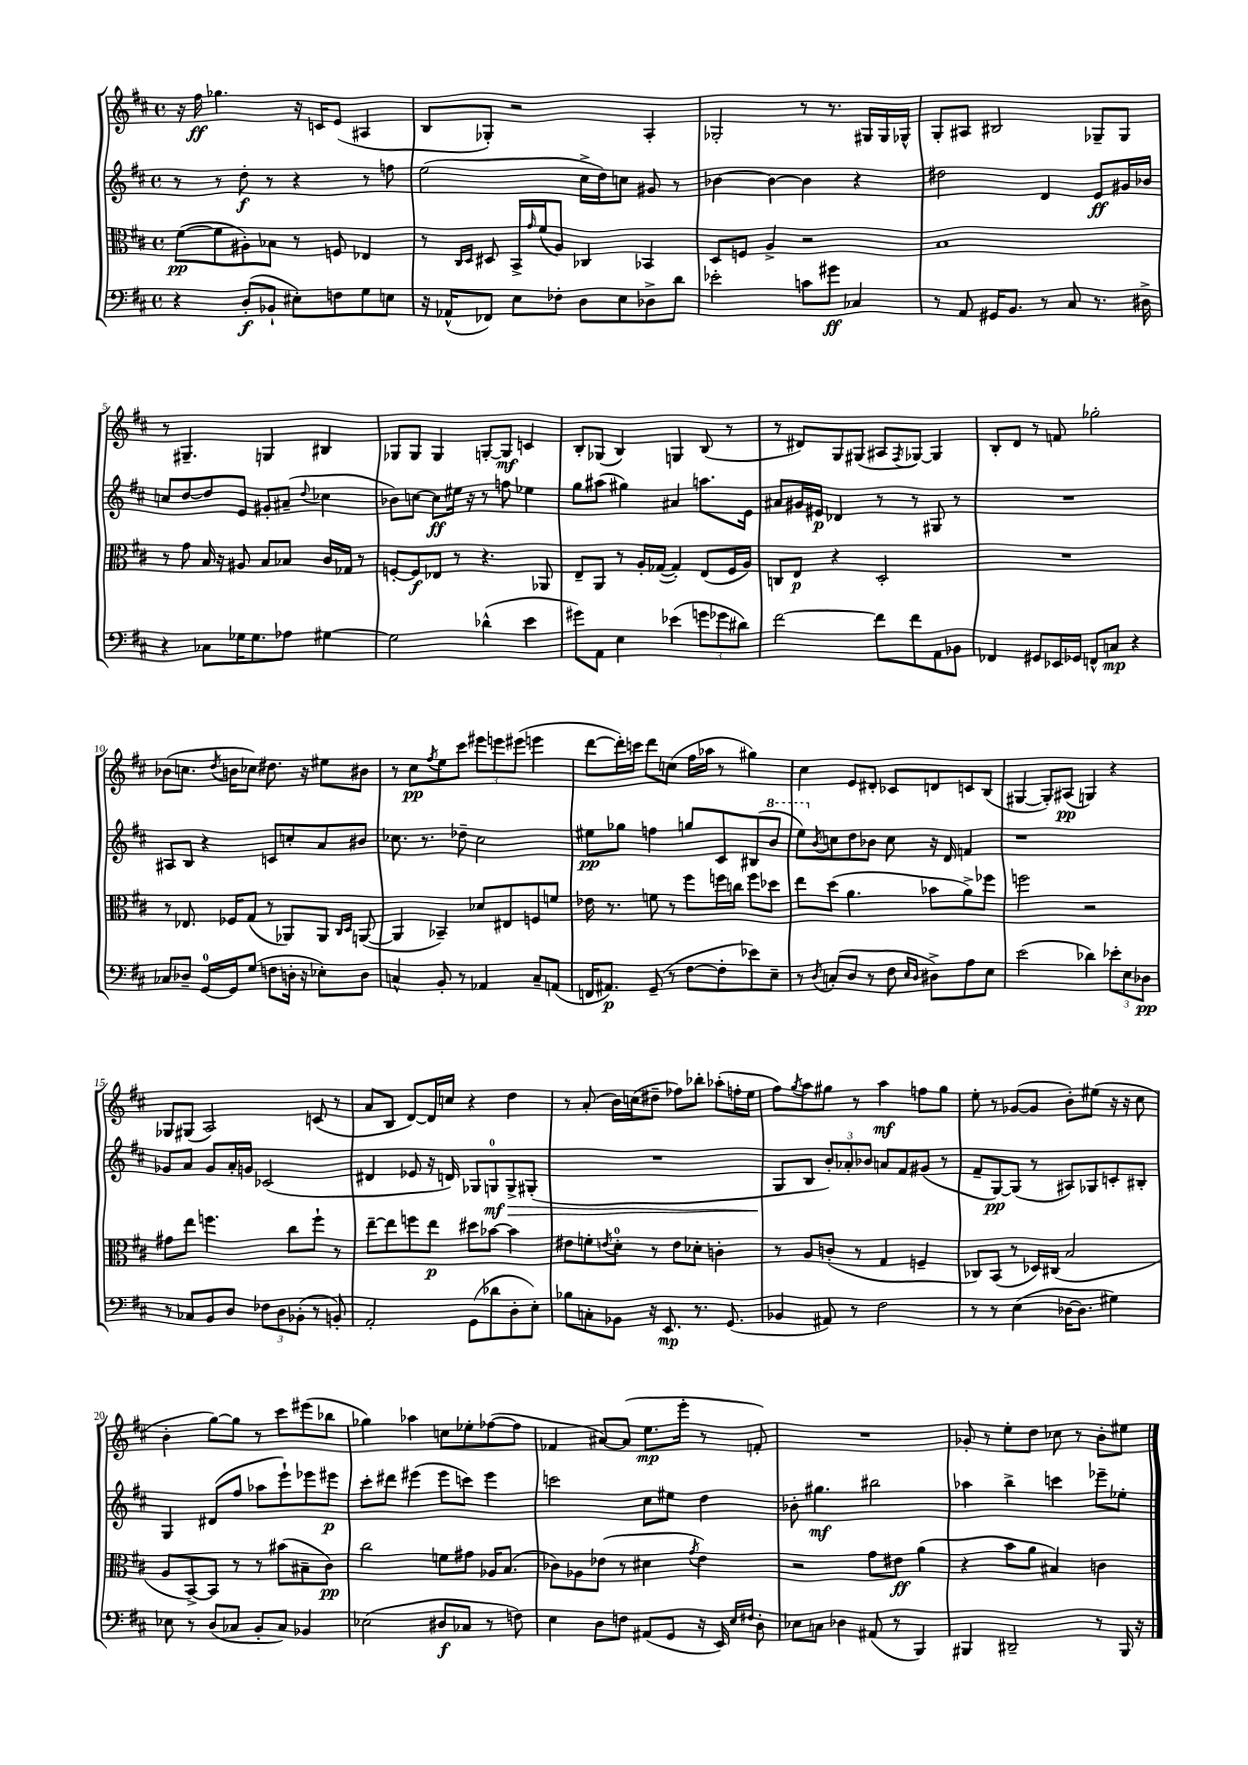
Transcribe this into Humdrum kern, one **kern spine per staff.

**kern	**dynam	**kern	**dynam	**kern	**dynam	**kern	**dynam
*part4	*part4	*part3	*part3	*part2	*part2	*part1	*part1
*staff4	*staff4	*staff3	*staff3	*staff2	*staff2	*staff1	*staff1
*clefF4	*	*clefC3	*	*clefG2	*	*clefG2	*
*k[f#c#]	*	*k[f#c#]	*	*k[f#c#]	*	*k[f#c#]	*
*M4/4	*	*M4/4	*	*M4/4	*	*M4/4	*
*met(c)	*	*met(c)	*	*met(c)	*	*met(c)	*
=1	=1	=1	=1	=1	=1	=1	=1
4r	.	([8f#\L	pp	8r	.	16r	.
.	.	.	.	.	.	16ff#\	ff
.	.	8f#\]	.	8r	.	4.gg-X\	.
(8D'/L	f	8A#X'\)	.	8dd'\	f	.	.
8BB-X`/J	.	8B-X\J	.	8r	.	.	.
8E#X'\L)	.	8r	.	4r	.	16r	.
.	.	.	.	.	.	16cn/KL	.
8Fn\	.	8Fn/	.	.	.	(8e/J	.
8G\	.	4E-X/	.	8r	.	4A#X/	.
8En\J	.	.	.	8ffn\	.	.	.
=2	=2	=2	=2	=2	=2	=2	=2
16r	.	8r	.	(2ee\	.	8B/L	.
(16AA-X^^/KL	.	.	.	.	.	.	.
.	.	16qqC#/LL	.	.	.	.	.
.	.	16qqD/JJ	.	.	.	.	.
8FF-X/J)	.	8D#X/	.	.	.	8G-X'/J)	.
8E\L	.	16BB^/LL	.	.	.	2r	.
.	.	16qqg/	.	.	.	.	.
.	.	(16f#/J	.	.	.	.	.
8F-X'\J	.	8A/J)	.	.	.	.	.
8D\L	.	4C-X/	.	16cc#^\LL	.	.	.
.	.	.	.	16dd\J)	.	.	.
8E\	.	.	.	8ccn\J	.	.	.
8D-X^\	.	4BB-X/	.	8g#X/	.	4A'/	.
8d\J	.	.	.	8r	.	.	.
=3	=3	=3	=3	=3	=3	=3	=3
2e-X'\	.	8D/L	.	[4b-X\	.	2G-X'/	.
.	.	8Fn/J	.	.	.	.	.
.	.	4A^/	.	4b-\_	.	.	.
8cn\L	.	2r	.	4b-\]	.	8r	.
8g#X\J	ff	.	.	.	.	8.r	.
4C-X/	.	.	.	4r	.	.	.
.	.	.	.	.	.	16G#X/LL	.
.	.	.	.	.	.	16G#/	.
.	.	.	.	.	.	16G-X^^/JJ	.
=4	=4	=4	=4	=4	=4	=4	=4
8r	.	1B	.	2dd#X\	.	8G'/L	.
8AA/	.	.	.	.	.	8A#X/J	.
16GG#X/KL	.	.	.	.	.	2B#X/	.
8.BB/J	.	.	.	.	.	.	.
8r	.	.	.	4d/	.	.	.
8C#/	.	.	.	.	.	.	.
8.r	.	.	.	8e/L	ff	8G-X~/L	.
.	.	.	.	16g#X/L	.	8G-/J	.
16D#X^\	.	.	.	16b-X/JJ	.	.	.
!!LO:LB:g=z
=5	=5	=5	=5	=5	=5	=5	=5
4r	.	8r	.	8ccn/L	.	8r	.
.	.	8g\	.	[8dd/	.	4.G#X~/	.
8C-X\L	.	16B/	.	8dd/]	.	.	.
.	.	16r	.	.	.	.	.
16G-X\K	.	8A#X/	.	8e/J	.	.	.
8.G-\	.	.	.	.	.	.	.
.	.	8B/L	.	8g#X'/L	.	4Gn/	.
8A-X\J	.	8B-X/J	.	(8a#X~/J	.	.	.
.	.	.	.	8qqdd/	.	.	.
[4G#X\	.	16c#/LL	.	4cc-X\	.	4B#X/	.
.	.	16G-X/JJ	.	.	.	.	.
.	.	8r	.	.	.	.	.
=6	=6	=6	=6	=6	=6	=6	=6
2G#\]	.	[8Fn'/L	.	8b-X\L)	.	8G-X/L	.
.	.	8F/]	f	[8ccn\J	.	8G-/J	.
.	.	8E-X/J	.	8cc\L]	ff	4G-/	.
.	.	8r	.	16ee#X\Jk	.	.	.
.	.	.	.	16r	.	.	.
(4d-X^^\	.	4.r	.	8r	.	[8Gn'/L	.
.	.	.	.	8ffn\	.	8G/J]	mf
4e\	.	.	.	4ee-X\	.	4cn/	.
.	.	8AA-X/	.	.	.	.	.
=7	=7	=7	=7	=7	=7	=7	=7
8g#X\L)	.	8E~/L	.	8gg\L	.	8B'/L	.
8AA\J	.	8AA/J	.	(8aa#X\J	.	(8G-X/J	.
4E\	.	8r	.	4gg#X\)	.	4B/)	.
.	.	16A'/LL	.	.	.	.	.
.	.	([16G-X/JJ	.	.	.	.	.
(4e-X\	.	4G-'/])	.	4a#X/	.	4Gn/	.
12gn\L	.	(8E/L	.	8.aan\L	.	(8B/	.
12g-X\	.	.	.	.	.	.	.
.	.	16F#/L	.	.	.	8r	.
12d#X\J)	.	.	.	.	.	.	.
.	.	16A/JJ)	.	16e\Jk	.	.	.
=8	=8	=8	=8	=8	=8	=8	=8
[2f#\	.	8Cn/L	.	8a#X/L	.	8r	.
.	.	8E/J	p	16g#X/L	.	8d#X/L)	.
.	.	.	.	16e#X/JJ	p	.	.
.	.	4r	.	4d-X/	.	8G/	.
.	.	.	.	.	.	(8G#X/J	.
8f#\L]	.	2D'/	.	8r	.	8A#X/L	.
.	.	.	.	.	.	8qF#/	.
8f#\	.	.	.	8r	.	[8G-X/J)	.
8AA\	.	.	.	8G#X/	.	4G-/]	.
8BB-X\J	.	.	.	8r	.	.	.
=9	=9	=9	=9	=9	=9	=9	=9
4FF-X/	.	1r	.	1r	.	8B'/L	.
.	.	.	.	.	.	8d/J	.
8GG#X/L	.	.	.	.	.	8r	.
16EE-X/L	.	.	.	.	.	8fn/	.
16GG-X/JJ	.	.	.	.	.	.	.
8FFn^^/L	.	.	.	.	.	2gg-X'\	.
8Cn/J	mp	.	.	.	.	.	.
4r	.	.	.	.	.	.	.
!!LO:LB:g=z
=10	=10	=10	=10	=10	=10	=10	=10
8C-X/L	.	8r	.	8A#X/L	.	(8b-X\L	.
8D-X~/J	.	8.E-X/	.	8B/J	.	8.ccn\J	.
[16GG/LL	.	.	.	4r	.	.	.
.	.	.	.	.	.	8qdd/	.
16GG/J]	.	16F-X/KL	.	.	.	16bn\KL	.
(8G/J	.	(8G/J	.	.	.	8cc-X\J)	.
8Fn\L	.	8r	.	8cn/L	.	8.dd#X\	.
16Dn'\Jk	.	8AA-X/L)	.	8ccn'/	.	.	.
16r	.	.	.	.	.	16r	.
8E-X'\L)	.	8AA-/J	.	8a/	.	8ee#X\L	.
.	.	16qqC#/LL	.	.	.	.	.
.	.	16qqD/JJ	.	.	.	.	.
8D\J	.	([8AAn/	.	8b#X/J	.	8b#X\J	.
=11	=11	=11	=11	=11	=11	=11	=11
4Cn^^/	.	4AA/]	.	8.cc-X\	.	8r	.
.	.	.	.	.	.	8cc#\L	pp
.	.	.	.	8.r	.	.	.
.	.	.	.	.	.	8qff#/	.
8BB'/	.	4BB-X~/)	.	.	.	8ee\	.
8r	.	.	.	8dd-X~\	.	8ccc#\J	.
4AA-X/	.	8d-X/L	.	2cc-\	.	12eee#X\L	.
.	.	.	.	.	.	12eeen\	.
.	.	8E#X/	.	.	.	.	.
.	.	.	.	.	.	(12eee#X\J	.
8C~/L	.	8Fn/	.	.	.	4eeen\	.
(8AAn/J	.	8fn/J	.	.	.	.	.
=12	=12	=12	=12	=12	=12	=12	=12
16FFn/KL	.	16e-X\	.	8ee#X\L	pp	[8ddd\L	.
8.AA#X/J)	p	8.r	.	.	.	.	.
.	.	.	.	8gg-X\J	.	16ddd'\L])	.
.	.	.	.	.	.	16cccn\JJ	.
(8GG~/	.	8fn\	.	4ffn\	.	8ddd\L	.
8r	.	8r	.	.	.	(8ccn\J	.
[8F#\L	.	8ff#\L	.	8ggn/L	.	16ff#\LL	.
.	.	.	.	.	.	16aa-X\JJ	.
8F#'\]	.	16ffn\L	.	8c#/	.	8r	.
.	.	16ccn\JJ	.	.	.	.	.
8e-X\)	.	8ff\L	.	(8B#X/	.	4gg#X\)	.
*	*	*	*	*8va	*	*	*
8E~\J	.	8dd-X\J	.	8bb/J	.	.	.
=13	=13	=13	=13	=13	=13	=13	=13
8r	.	8ee\L	.	8eee\L)	.	4cc#\	.
*	*	*	*	*X8va	*	*	*
8qD/	.	.	.	8qb/	.	.	.
(8Cn'/L	.	(8dd\J	.	8ccn\	.	.	.
8D/J	.	4.a\	.	8dd\	.	8e/L	.
8r	.	.	.	8b-X\J	.	8d#X'/J	.
8F#\	.	.	.	8cc\	.	8c-X/L	.
16qqE/LL	.	.	.	.	.	.	.
16qqD/JJ	.	.	.	.	.	.	.
8D#X^\L)	.	8b-X\L	.	16r	.	8dn/	.
.	.	.	.	16d/	.	.	.
8A\	.	8a^\)	.	4fn/	.	8cn/	.
8E\J	.	8ff-X\J	.	.	.	(8B/J	.
=14	=14	=14	=14	=14	=14	=14	=14
(2e\	.	2ffn\	.	1r	.	[4G#X/	.
.	.	.	.	.	.	8G#'/L])	.
.	.	.	.	.	.	(8A#X/J	pp
4d-X\)	.	2r	.	.	.	4Gn/)	.
12e-X'\L	.	.	.	.	.	4r	.
12E\	.	.	.	.	.	.	.
12D-X\J	pp	.	.	.	.	.	.
!!LO:LB:g=z
=15	=15	=15	=15	=15	=15	=15	=15
8r	.	8g#X\L	.	8g-X/L	.	8G-X/L	.
8C-X/L	.	8ee\J	.	8a/J	.	(8G#X/J	.
8BB/	.	4.ffn\	.	8g-/L	.	2A/)	.
8D/J	.	.	.	16a'/L	.	.	.
.	.	.	.	16gn/JJ	.	.	.
12F-X\L	.	.	.	(2c-X/	.	.	.
12D\	.	.	.	.	.	.	.
.	.	8cc#\L	.	.	.	.	.
(12BB-X'\J	.	.	.	.	.	.	.
8r	.	8ff`\J	.	.	.	(8cn/	.
8BBn'/)	.	8r	.	.	.	8r	.
=16	=16	=16	=16	=16	=16	=16	=16
2AA'/	.	[8ee~\L	.	4d#X/	.	8a/L	.
.	.	8ee\]	.	.	.	8B/J	.
.	.	8ffn\	.	8e-X/	.	[8d/L)	.
.	.	8ee\J	p	16r	.	16d/L]	.
.	.	.	.	16dn/)	.	16ccn/JJ	.
(8GG\L	.	8dd#X\L	.	8G-X/L	.	4r	.
!	!	!	!	!	!LO:HP:b	!	!
8d-X\	.	[8b-X\J	.	8Gn/	> mf	.	.
8D'\	.	4b-\]	.	8G^/	.	4dd\	.
8E'\J)	.	.	.	(8G#X'/J	.	.	.
=17	=17	=17	=17	=17	=17	=17	=17
8B-X\L	.	8e#X\L	.	1r	.	8r	.
8Cn'\	.	8fn'\	.	.	.	(8a'/	.
.	.	8qen/	.	.	.	.	.
8BB-X\J	.	8d'\J	.	.	.	16b\LL)	.
.	.	.	.	.	.	(16ccn\J	.
16r	.	8r	.	.	.	8dd#X~\J	.
8.EE/	mp	.	.	.	.	.	.
.	.	8e\L	.	.	.	8ff-X\L)	.
8.r	.	8d-X'\J	.	.	.	8bb-X'\J	.
.	.	4cn'\	.	.	.	(8aa-X'\L	.
(8.GG/	.	.	.	.	.	.	.
.	.	.	.	.	.	16ffn'\L	.
.	.	.	.	.	.	16ee\JJ	.
=18	=18	=18	=18	=18	=18	=18	=18
4BB-X/	.	8r	.	8G/L	.	8ff#\L)	.
.	.	.	.	.	.	8qgg/	.
.	.	8A/L	.	8B/J	]	8aa\	.
8AA#X/)	.	(8cn'/J	.	12b'/L)	.	8gg#X\J	.
.	.	.	.	12a-X'/	.	.	.
8r	.	8r	.	.	.	8r	.
.	.	.	.	12b-X/J	.	.	.
2F#\	.	4G/	.	8an/L	.	4aa\	mf
.	.	.	.	8f#/	.	.	.
.	.	4Fn~/	.	(8g#X/J	.	8ffn\L	.
.	.	.	.	8r	.	8gg#\J	.
=19	=19	=19	=19	=19	=19	=19	=19
8r	.	8C-X/L)	.	8f#~/L	.	8ee'\	.
8r	.	(8BB/J	.	[8G/)	pp	8r	.
(4E\	.	8r	.	(8G/J]	.	([8g-X/L	.
.	.	16D-X/LL)	.	8r	.	8g-/J]	.
.	.	(16C#X/JJ	.	.	.	.	.
[16D-X\KL	.	2B/	.	8A#X/L)	.	8b'\L)	.
8.D-\J]	.	.	.	.	.	.	.
.	.	.	.	8G-X/	.	(8ee#X\J	.
4G#X\)	.	.	.	8cn'/	.	16r	.
.	.	.	.	.	.	16r	.
.	.	.	.	8B#X'/J	.	8cc#\	.
!!LO:LB:g=z
=20	=20	=20	=20	=20	=20	=20	=20
8E-X\	.	8A/L	.	4G/	.	4b'\	.
8r	.	[8BB^/)	.	.	.	.	.
(8D/L	.	8BB/J]	.	(8d#X/L	.	[8gg\L)	.
8C-X/J	.	8r	.	8ff#/J	.	8gg\J]	.
8BB'/L	.	8r	.	8aa-X\L	.	8r	.
8C-/J)	.	(8b#X\L	.	8eee`\)	.	8ccc#\L	.
4BB-X/	.	8B#X~\	.	8eee-X\	.	(8eee#X\	.
.	.	8c#\J)	pp	8eee#X\J	p	8bb-X\J	.
=21	=21	=21	=21	=21	=21	=21	=21
(2E-X\	.	2cc#\	.	8ccc#'\L	.	4gg-X\)	.
.	.	.	.	8ddd#X\J	.	.	.
.	.	.	.	(4eee#X\	.	4aa-X\	.
8D#X/L	f	8fn\L	.	8eee#\L	.	8ccn\L	.
8C-X/J	.	8g#X\J	.	8cccn\J)	.	8ee-X'\	.
8r	.	16A-X/KL	.	4eee#\	.	([8ff-X\	.
.	.	(8.B/J	.	.	.	.	.
8Fn\)	.	.	.	.	.	8ff-\J]	.
=22	=22	=22	=22	=22	=22	=22	=22
4E\	.	8c-X\L)	.	2cccn\	.	4f-X/	.
.	.	8A-X\	.	.	.	.	.
8D\L	.	(8e-X\J	.	.	.	[8a#X/L)	.
8Fn\J	.	8r	.	.	.	(8a#/J]	.
(8AA#X/L	.	4d#X\	.	8cc#\L	.	8.ee\L	mp
8GG/J	.	.	.	8ee#X\J	.	.	.
.	.	.	.	.	.	16eee'\Jk	.
.	.	8qg/	.	.	.	.	.
16r	.	4e-\)	.	4dd\	.	8r	.
16EE/)	.	.	.	.	.	.	.
16qqE/LL	.	.	.	.	.	.	.
16qqF#X/JJ	.	.	.	.	.	.	.
8D'\	.	.	.	.	.	8fn'/)	.
=23	=23	=23	=23	=23	=23	=23	=23
8E-X\L	.	2r	.	8b-X'\	.	1r	.
8Cn\J	.	.	.	4.gg#X\	mf	.	.
4D-X\	.	.	.	.	.	.	.
(8AA#X/	.	8g\L	.	2bb#X\	.	.	.
8r	.	8e#X\J	ff	.	.	.	.
4BBB/)	.	(4a\	.	.	.	.	.
=24	=24	=24	=24	=24	=24	=24	=24
4BBB#X/	.	4r	.	4aa-X\	.	8g-X'/	.
.	.	.	.	.	.	8r	.
2DD#X~/	.	8b\L	.	4bb^\	.	8ee'\L	.
.	.	8a\J	.	.	.	8dd\J	.
.	.	4B#X/)	.	4cccn\	.	8cc-X\	.
.	.	.	.	.	.	8r	.
8r	.	4cn\	.	8eee-X~\L	.	8b'\L	.
16BBB#/	.	.	.	8ee-X'\J	.	8ee#X\J	.
16r	.	.	.	.	.	.	.
==	==	==	==	==	==	==	==
*-	*-	*-	*-	*-	*-	*-	*-
